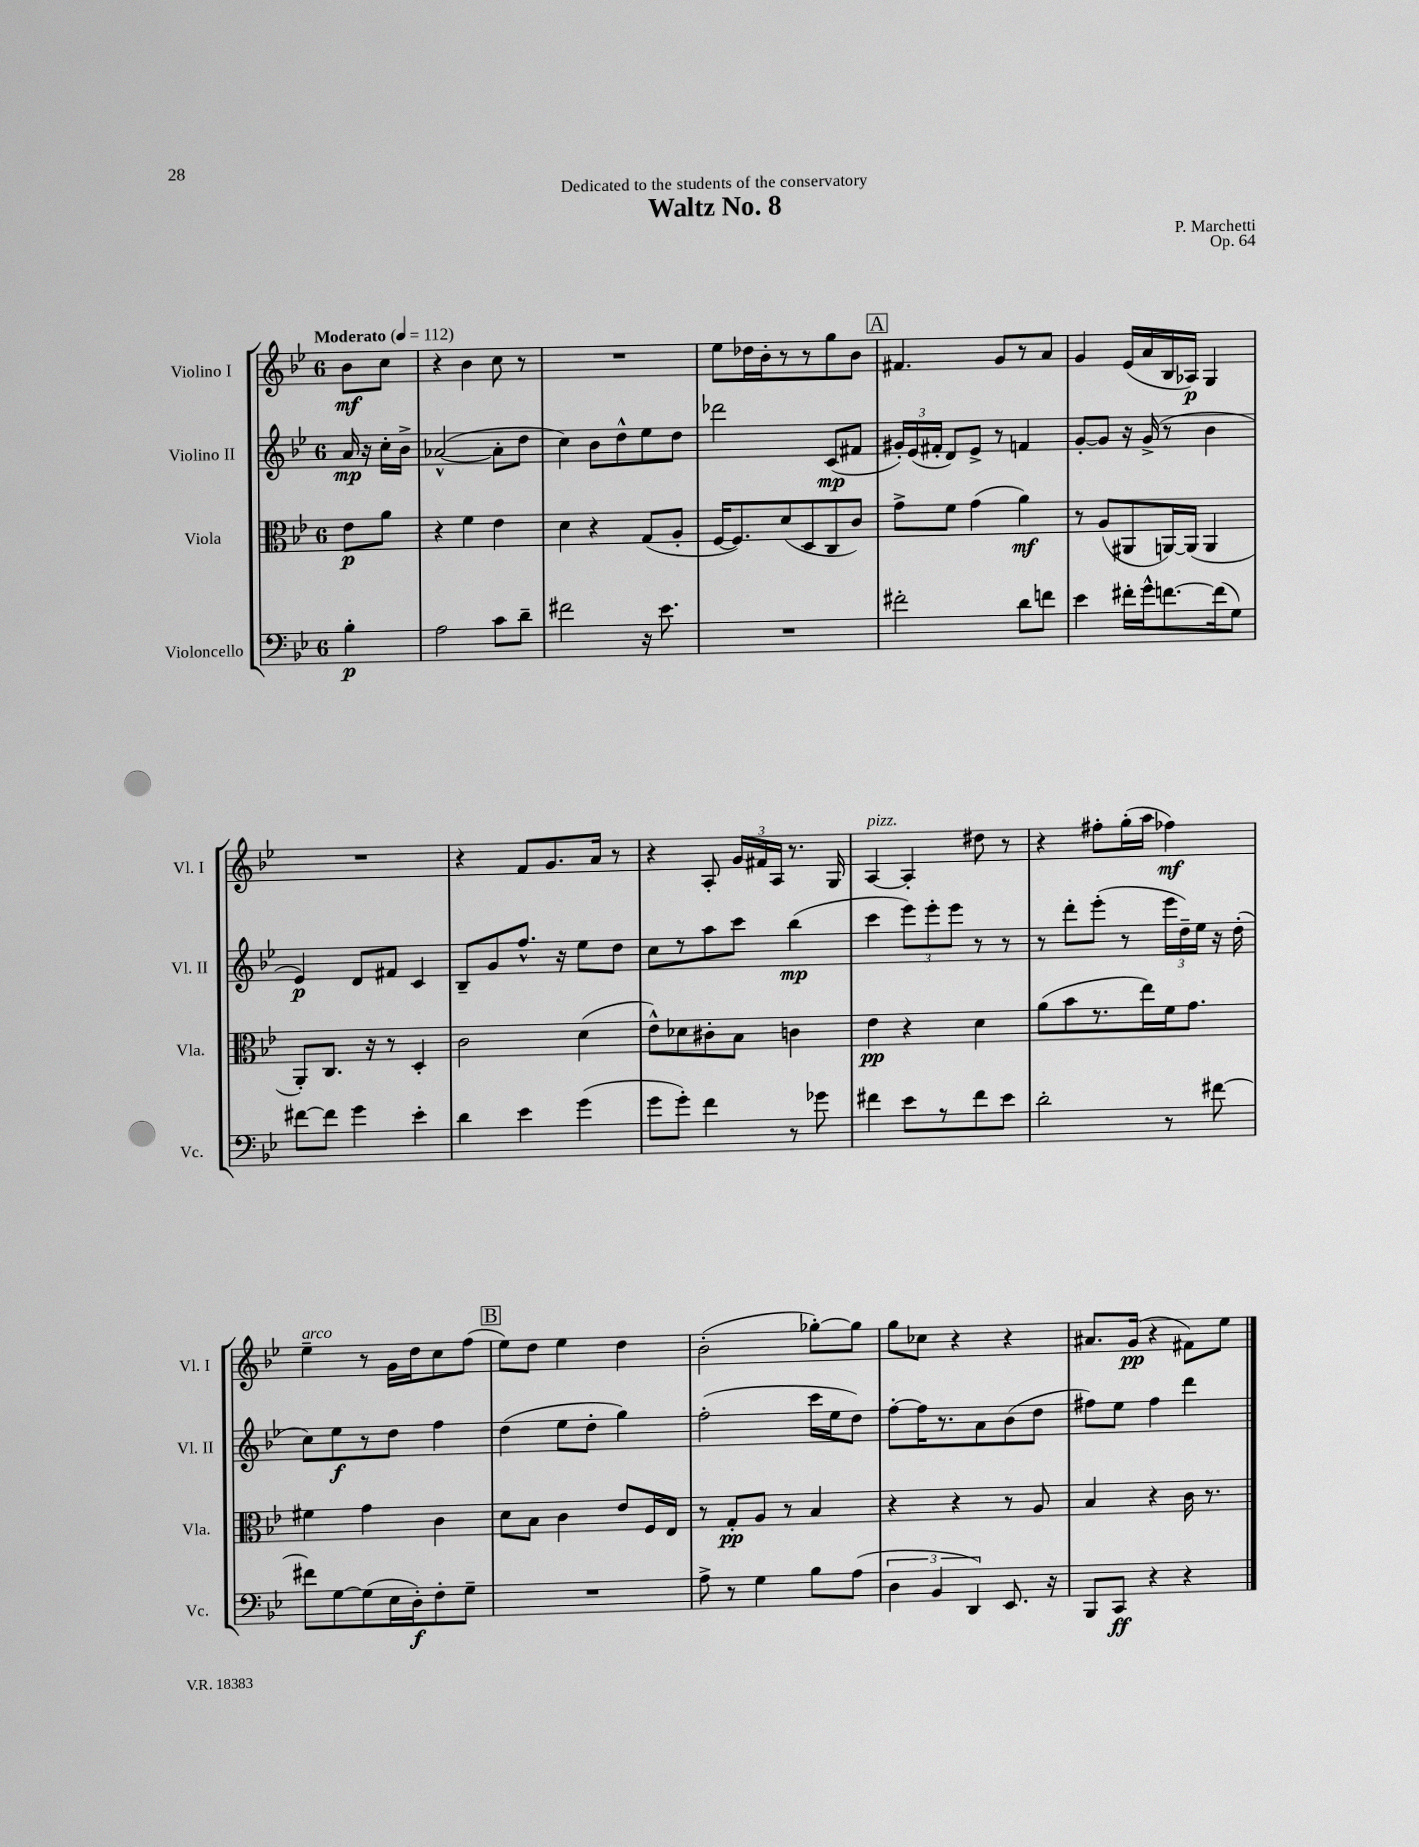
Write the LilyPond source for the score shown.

\header { title = "Waltz No. 8" composer = "P. Marchetti" dedication = "Dedicated to the students of the conservatory" opus = "Op. 64" }
<<
\new StaffGroup <<
\new Staff = "s0" \with { instrumentName = "Violino I" shortInstrumentName = "Vl. I" } {
    \clef treble \key bes \major \once \override Staff.TimeSignature.style = #'single-digit \time 6/8 \partial 4 \tempo "Moderato" 4 = 112
    \autoBeamOff bes'8[\mf c''8] |
    r4 bes'4 c''8 r8 |
    R2. |
    ees''8[ des''16 bes'16-. r8 r8 g''8 bes'8] |
    \mark \markup { \box "A" } fis'4. g'8[ r8 a'8] |
    g'4 ees'16[( a'16 bes16 aes16]\p) g4 |
    R2. |
    r4 f'8[ g'8. a'16] r8 |
    r4 a8-. \tuplet 3/2 { g'16[ fis'16 a16] } r8. g16 |
    a4~^\markup { \italic "pizz." } a4-. dis''8 r8 |
    r4 fis''8[-. g''16-.( a''16] fes''4\mf) |
    ees''4--^\markup { \italic "arco" } r8 g'16[ d''16 c''8 f''8]( |
    \mark \markup { \box "B" } ees''8[) d''8] ees''4 d''4 |
    bes'2-.( ges''8[~-.) ges''8] |
    g''8[ ces''8] r4 r4 |
    ais'8.[ g'16]\pp( r4 fis'8[) ees''8] \bar "|." |
}
\new Staff = "s1" \with { instrumentName = "Violino II" shortInstrumentName = "Vl. II" } {
    \clef treble \key bes \major \once \override Staff.TimeSignature.style = #'single-digit \time 6/8 \partial 4
    \autoBeamOff a'16\mp r16 c''16[-. bes'16]-> |
    aes'2~-^( aes'8[-. d''8] |
    c''4) bes'8[ d''8-^ ees''8 d''8] |
    des'''2 c'8[\mp( fis'8] |
    \mark \markup { \box "A" } \tuplet 3/2 { gis'16[-.) ees'16( fis'16]-. } d'8[) ees'8]-> r8 f'4 |
    g'8[~-. g'8] r16 g'16->( r8 bes'4 |
    ees'4\p) d'8[ fis'8] c'4 |
    bes8[-- g'8 f''8.]-^ r16 ees''8[ d''8] |
    c''8[ r8 a''8 c'''8] bes''4\mp( |
    c'''4 \tuplet 3/2 { ees'''8[) ees'''8-. ees'''8] } r8 r8 |
    r8 d'''8[-. ees'''8]-.( r8 \tuplet 3/2 { ees'''16[ d''16--) ees''16] } r16 d''16-.( |
    c''8[) ees''8\f r8 d''8] f''4 |
    \mark \markup { \box "B" } d''4( ees''8[ d''8]-. g''4) |
    f''2-.( c'''16[ ees''16 d''8]) |
    f''8[~-. f''16 r8. a'8 bes'8( d''8] |
    fis''8[) ees''8] fis''4 d'''4 \bar "|." |
}
\new Staff = "s2" \with { instrumentName = "Viola" shortInstrumentName = "Vla." } {
    \clef alto \key bes \major \once \override Staff.TimeSignature.style = #'single-digit \time 6/8 \partial 4
    \autoBeamOff ees'8[\p a'8] |
    r4 f'4 ees'4 |
    d'4 r4 g8[( a8]-. |
    f16[~ f8.) d'8( d8 c8 c'8]) |
    \mark \markup { \box "A" } g'8[-> f'8] g'4( a'4\mf) |
    r8 a8[( ais,8 a,16~) a,16]( a,4 |
    a,8[-.) c8.] r16 r8 d4-. |
    c'2 d'4( |
    ees'8[-^) des'8 cis'8-. bes8] c'4 |
    ees'4\pp r4 d'4 |
    a'8[( bes'8 r8. ees''16) f'16 g'8.] |
    fis'4 g'4 c'4 |
    \mark \markup { \box "B" } d'8[ bes8] c'4 ees'8[ f16 ees16] |
    r8 g8[-.\pp a8] r8 bes4 |
    r4 r4 r8 a8 |
    bes4 r4 c'16 r8. \bar "|." |
}
\new Staff = "s3" \with { instrumentName = "Violoncello" shortInstrumentName = "Vc." } {
    \clef bass \key bes \major \once \override Staff.TimeSignature.style = #'single-digit \time 6/8 \partial 4
    \autoBeamOff bes4-.\p |
    a2 c'8[ d'8]-- |
    fis'2 r16 ees'8. |
    R2. |
    \mark \markup { \box "A" } fis'2-. d'8[ f'8] |
    ees'4 fis'16[-. g'16-^ f'8.~ f'16( g8]) |
    fis'8[~ fis'8] g'4 ees'4-. |
    d'4 ees'4 g'4( |
    g'8[ g'8]-.) f'4 r8 ges'8 |
    fis'4 ees'8[ r8 fis'8 ees'8] |
    d'2-. r8 fis'8~ |
    fis'8[ g8~ g8( ees16 d16-.\f) f8-. g8]-- |
    \mark \markup { \box "B" } R2. |
    a8-> r8 g4 bes8[ a8]( |
    \tuplet 3/2 { d4 bes,4 d,4) } ees,8. r16 |
    bes,,8[ c,8]\ff r4 r4 \bar "|." |
}
>>
>>
\layout { \context { \Score \remove "Bar_number_engraver" } }
